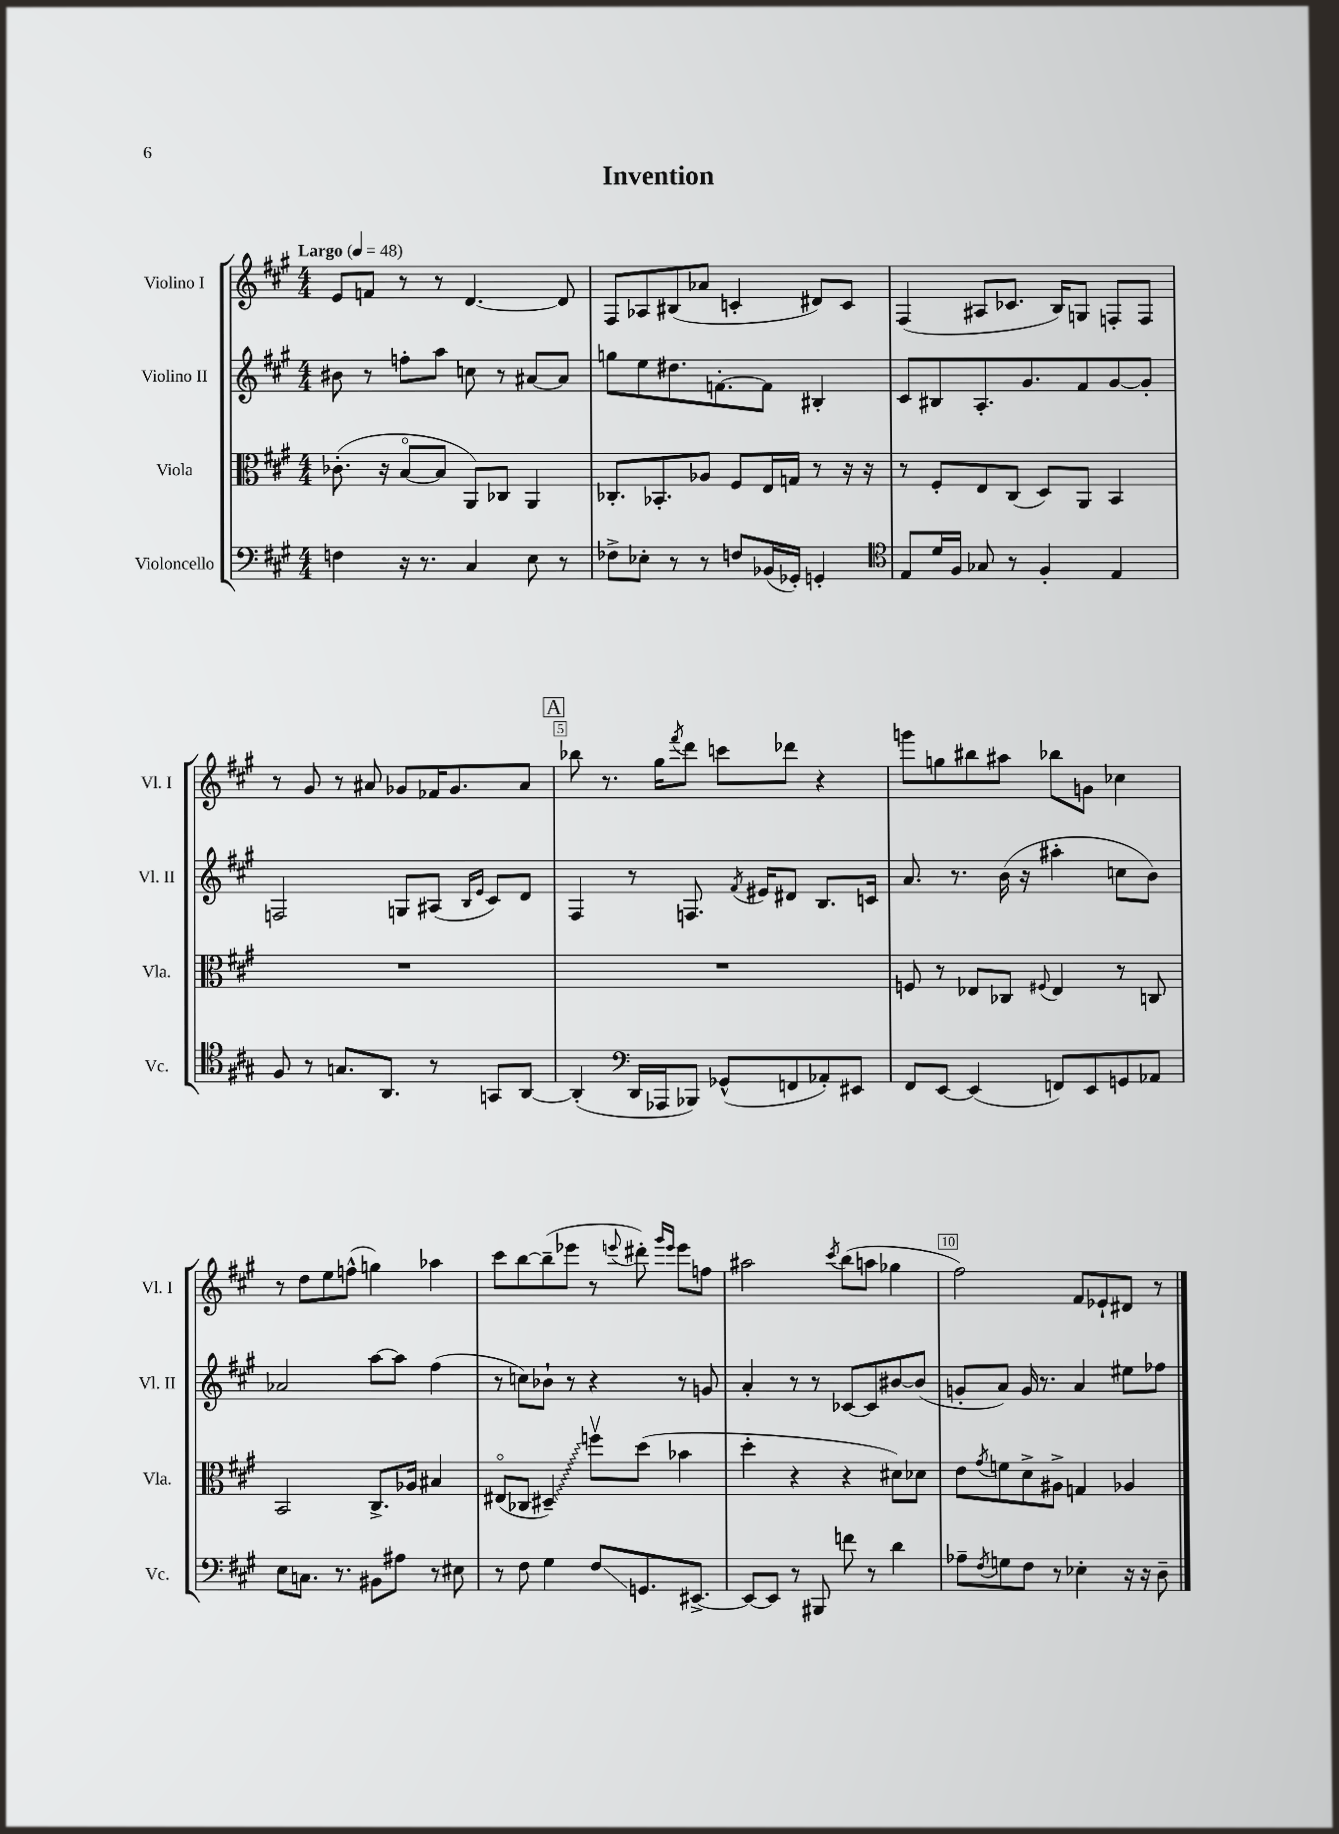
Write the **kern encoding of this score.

**kern	**kern	**kern	**kern
*staff4	*staff3	*staff2	*staff1
*clefF4	*clefC3	*clefG2	*clefG2
*k[f#c#g#]	*k[f#c#g#]	*k[f#c#g#]	*k[f#c#g#]
*M4/4	*M4/4	*M4/4	*M4/4
*MM48	*MM48	*MM48	*MM48
4F	(8.c-'	8b#	8e
.	.	8r	8f
.	16r	.	.
16r	[8Bo	8ff'	8r
8.r	.	.	.
.	8B]	8aa	8r
4C#	8AA)	8cc	[4.d
.	8C-	8r	.
8E	4AA	[8a#	.
8r	.	8a#]	8d]
=	=	=	=
8F-^	8.C-'	8gg	8F#
8E-'	.	8ee	8A-
.	8.BB-'	.	.
8r	.	8.dd#	(8B#
8r	8A-	.	8a-
.	.	[8.f'	.
8F	8F#	.	4c'
(16BB-	16E	8f]	.
16GG-')	16G	.	.
4GG'	8r	4B#'	8d#)
.	16r	.	8c
.	16r	.	.
=	=	=	=
*clefC4	*	*	*
8E	8r	8c#	(4F#
16d	8F#'	8B#	.
16F#	.	.	.
8G-	8E	8.A'	8A#
8r	(8C#	.	8.c-
.	.	8.g#	.
4F#'	8D)	.	.
.	.	.	16B)
.	8AA	8f#	8G
4E	4BB	[8g#	8F'
.	.	8g#']	8F
=	=	=	=
8F#	1r	2F	8r
8r	.	.	8g#
8.G	.	.	8r
.	.	.	8a#
8.AA	.	.	.
.	.	8G	8g-
8r	.	(8A#	16f-
.	.	.	8.g-
.	.	16qqB	.
.	.	16qqe	.
8GG	.	8c#)	.
[8AA	.	8d	8a#
=	=	=	=
(4AA']	1r	4F#	8bb-
.	.	.	8.r
*clefF4	*	*	*
16DD	.	8r	.
16AAA-	.	.	16gg#
.	.	.	8qfff#
8BBB-)	.	8.F	8ddd
(8GG-^^	.	.	8ccc
.	.	8qf#	.
.	.	16e#	.
8FF	.	8d#	8ddd-
8AA-')	.	8.B	4r
8EE#	.	.	.
.	.	16c	.
=	=	=	=
8FF#	8F	8.a	8ggg
[8EE	8r	.	8gg
.	.	8.r	.
(4EE]	8E-	.	8bb#
.	8C-	(16b	8aa#
.	.	16r	.
.	8qqF#	.	.
8FF)	4E-	4aa#'	8bb-
8EE	.	.	8g
8GG	8r	8cc	4cc-
8AA-	8C	8b)	.
=	=	=	=
8E	2BB	2a-	8r
8.C	.	.	8dd
.	.	.	8ee
8.r	.	.	.
.	.	.	(8ff^^
8BB#	8.C#^	[8aa	4gg)
8A#	.	8aa]	.
.	16A-	.	.
8r	4B#	(4ff#	4aa-
8E#	.	.	.
=	=	=	=
8r	(8E#o	8r	8ccc#
8F#	8C-	8cc)	[8bb
4G#	4D#~)	8b-`	(8bb~]
.	.	8r	8eee-
8F#	8ffv	4r	8r
.	.	.	8qqeee
8.GG	(8dd	.	8ddd#')
.	.	.	16qqggg#
.	.	.	16qqeee
.	4b-	8r	8eee
[8.EE#^	.	.	.
.	.	8g	8ff
=	=	=	=
8EE#_	4dd'	4a'	2aa#
8EE#]	.	.	.
8r	4r	8r	.
8BBB#	.	8r	.
.	.	.	8qccc#
8f	4r	[8c-	(8bb
8r	.	8c-]	8aa
4d	8d#)	[8b#	4gg-
.	8d-	(8b#]	.
=	=	=	=
8A-~	8e	8g'	2ff#)
8qF#	8qg#	.	.
8G	8f	8a)	.
8F#	8d^	16g	.
.	.	8.r	.
8r	8A#^	.	.
4E-'	4G	4a	8f#
.	.	.	8e-`
16r	4A-	8ee#	8d#
16r	.	.	.
8D~	.	8ff-	8r
==	==	==	==
*-	*-	*-	*-
